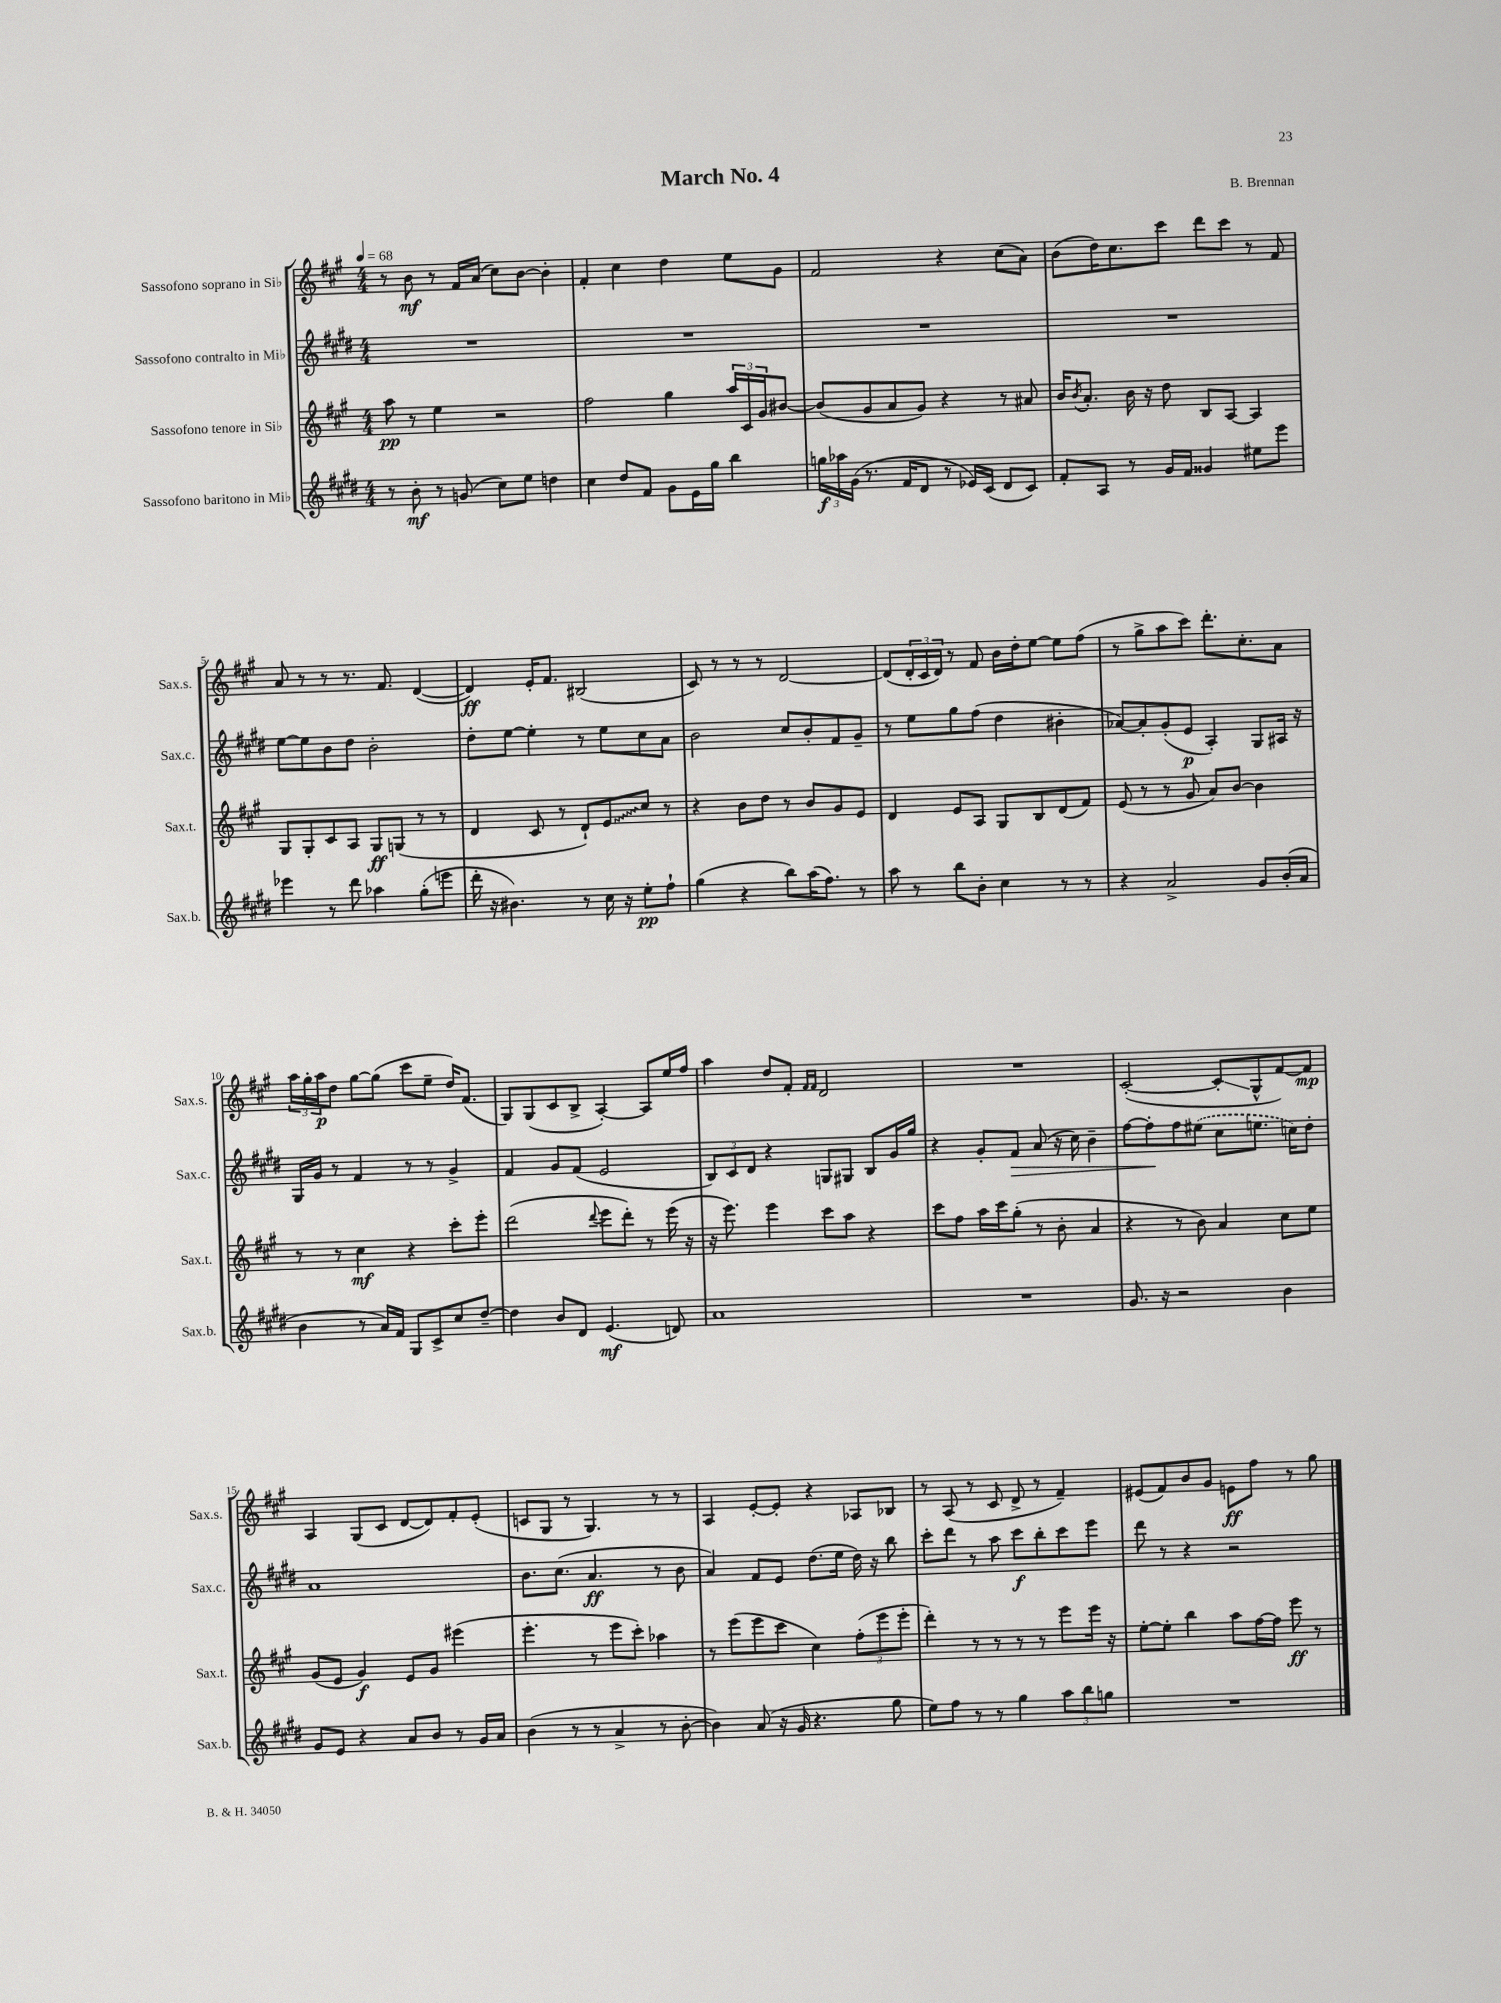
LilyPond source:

\header { title = "March No. 4" composer = "B. Brennan" }
<<
\new StaffGroup <<
\new Staff = "s0" \with { instrumentName = "Sassofono soprano in Sib" shortInstrumentName = "Sax.s." } {
    \clef treble \key a \major \numericTimeSignature \time 4/4 \tempo 4 = 68
    r8 b'8\mf r8 fis'16 a'16( cis''8) b'8~ b'4-. |
    fis'4-. cis''4 d''4 e''8 gis'8 |
    fis'2 r4 cis''8( a'8) |
    b'8( d''16) cis''8. cis'''8 d'''8 cis'''8 r8 fis'8 |
    a'8 r8 r8 r8. fis'8. d'4~( |
    d'4\ff) e'16-. fis'8. bis2( |
    cis'8) r8 r8 r8 d'2~ |
    d'8( \tuplet 3/2 { d'16-. cis'16 d'16) } r8 fis'8 b'16 d''16-. e''8~ e''8 fis''8( |
    r8 gis''8-> a''8 cis'''8) d'''8.-. cis''8.-. a'8 |
    \tuplet 3/2 { a''16 gis''16-. a''16\p } d''8 gis''8~ gis''8( cis'''8 e''8-- d''16) fis'8.( |
    gis8) gis8( cis'8 b8-> a4~-.) a8 e''16 fis''16 |
    a''4 d''8 fis'8-. \grace { fis'16 fis'16 } d'2 |
    R1 |
    cis'2~-.( cis'8-.\glissando gis8-^ fis'8~) fis'8\mp |
    a4 gis8( cis'8 d'8~ d'8) fis'8-. e'8-.( |
    c'8 gis8 r8 gis4.) r8 r8 |
    a4 e'8~-. e'8-. r4 aes8 bes8 |
    r8 a8( r8 cis'8 d'8-> r8 fis'4--) |
    eis'8( fis'8) b'8 gis'8 e'8\ff fis''8 r8 gis''8 \bar "|." |
}
\new Staff = "s1" \with { instrumentName = "Sassofono contralto in Mib" shortInstrumentName = "Sax.c." } {
    \clef treble \key e \major \numericTimeSignature \time 4/4
    R1 |
    R1 |
    R1 |
    R1 |
    e''8~ e''8 b'8 dis''8 b'2-. |
    dis''8-. e''8~ e''4-. r8 e''8 cis''8 a'8 |
    b'2 cis''8 b'8-. fis'8 gis'8-- |
    r8 e''8 gis''8 fis''8( dis''4 bis'4-. |
    aes'8~) aes'8-. gis'8-.( e'8\p a4-.) gis8 ais16 r16 |
    gis16 gis'16 r8 fis'4 r8 r8 gis'4-> |
    fis'4 gis'8 fis'8( e'2 |
    \tuplet 3/2 { b8) cis'8 dis'8 } r4 g8 gis8 b8 gis'16 gis''16 |
    r4 gis'8-. fis'8\> a'8( r16 cis''16) b'4-- |
    fis''8~ fis''8-.\! fis''8 \once \slurDashed eis''8( cis''8 e''8. c''16) dis''8-. |
    a'1 |
    b'8. cis''8.( a'4.\ff r8 b'8 |
    a'4) fis'8 e'8 dis''8.( e''16 dis''16) r16 b''8 |
    cis'''8-. dis'''8 r8 a''8 cis'''8\f b''8-. cis'''8 e'''8 |
    dis'''8 r8 r4 r2 \bar "|." |
}
\new Staff = "s2" \with { instrumentName = "Sassofono tenore in Sib" shortInstrumentName = "Sax.t." } {
    \clef treble \key a \major \numericTimeSignature \time 4/4
    a''8\pp r8 e''4 r2 |
    fis''2 gis''4 \tuplet 3/2 { a''16 cis'16 gis'16 } bis'8~ |
    bis'8( gis'8 a'8 gis'8) r4 r8 ais'8 |
    b'16 \acciaccatura { b'8 } a'8.-. b'16 r16 d''8 b8 a8~ a4 |
    gis8 gis8-. cis'8 a8 gis8\ff g8( r8 r8 |
    d'4 cis'8 r8 d'8-!) \once \override Glissando.style = #'zigzag e'8\glissando cis''8 r8 |
    r4 b'8 d''8 r8 b'8 gis'8 e'8 |
    d'4 e'8 a8 gis8 b8 d'8( fis'8) |
    e'8( r8 r8 gis'8 a'8) b'8~ b'4 |
    r8 r8 cis''4\mf r4 cis'''8-. e'''8-. |
    d'''2( \appoggiatura { d'''8 } e'''8 d'''8-.) r8 e'''16( r16 |
    r16 e'''8.) e'''4 cis'''8 a''8 r4 |
    cis'''8 fis''8 a''16 cis'''16 gis''8-.( r8 b'8-. a'4 |
    r4 r8 b'8) a'4 cis''8 e''8 |
    gis'8( e'8 gis'4\f) e'8 gis'8 eis'''4( |
    e'''4.-. r8 e'''8 cis'''8-.) aes''4 |
    r8 e'''8( e'''8 cis'''8 cis''4) \tuplet 3/2 { fis''8-.( e'''8 e'''8-. } |
    d'''4-.) r8 r8 r8 r8 e'''8 e'''16 r16 |
    e''8~-. e''8-. b''4 a''8 fis''16~ fis''16 e'''8\ff r8 \bar "|." |
}
\new Staff = "s3" \with { instrumentName = "Sassofono baritono in Mib" shortInstrumentName = "Sax.b." } {
    \clef treble \key e \major \numericTimeSignature \time 4/4
    r8 b'8-.\mf r8 g'8( cis''8) e''8 d''4 |
    cis''4 dis''8 fis'8 gis'8 e'16 gis''16 b''4 |
    \tuplet 3/2 { g''16\f aes''16 gis'16( } r8. fis'16 dis'8 r8 ees'16) cis'16( dis'8 cis'8) |
    fis'8-. a8 r8 gis'16 fis'16 gisis'4 eis''8 e'''8 |
    ees'''4 r8 dis'''8 aes''4 gis''8-.( e'''8 |
    dis'''16-. r16 bis'4.) r8 cis''16 r16 e''8-.\pp fis''8-! |
    gis''4( r4 b''8) a''16( fis''8.) r8 |
    a''8 r8 b''8 b'8-. cis''4 r8 r8 |
    r4 a'2-> gis'8 b'16-.( a'16 |
    b'4 r8 a'16) fis'16 gis8 cis'8-> cis''8 dis''8~-- |
    dis''4 b'8 dis'8 e'4.\mf( d'8) |
    a'1 |
    R1 |
    gis'8. r16 r2 b'4 |
    gis'8 e'8 r4 a'8 b'8 r8 gis'16 a'16 |
    b'4( r8 r8 a'4-> r8 b'8~-. |
    b'4) a'8( r16 gis'16 r4. gis''8 |
    e''8) fis''8 r8 r8 gis''4 \tuplet 3/2 { a''8 b''8 g''8 } |
    R1 \bar "|." |
}
>>
>>
